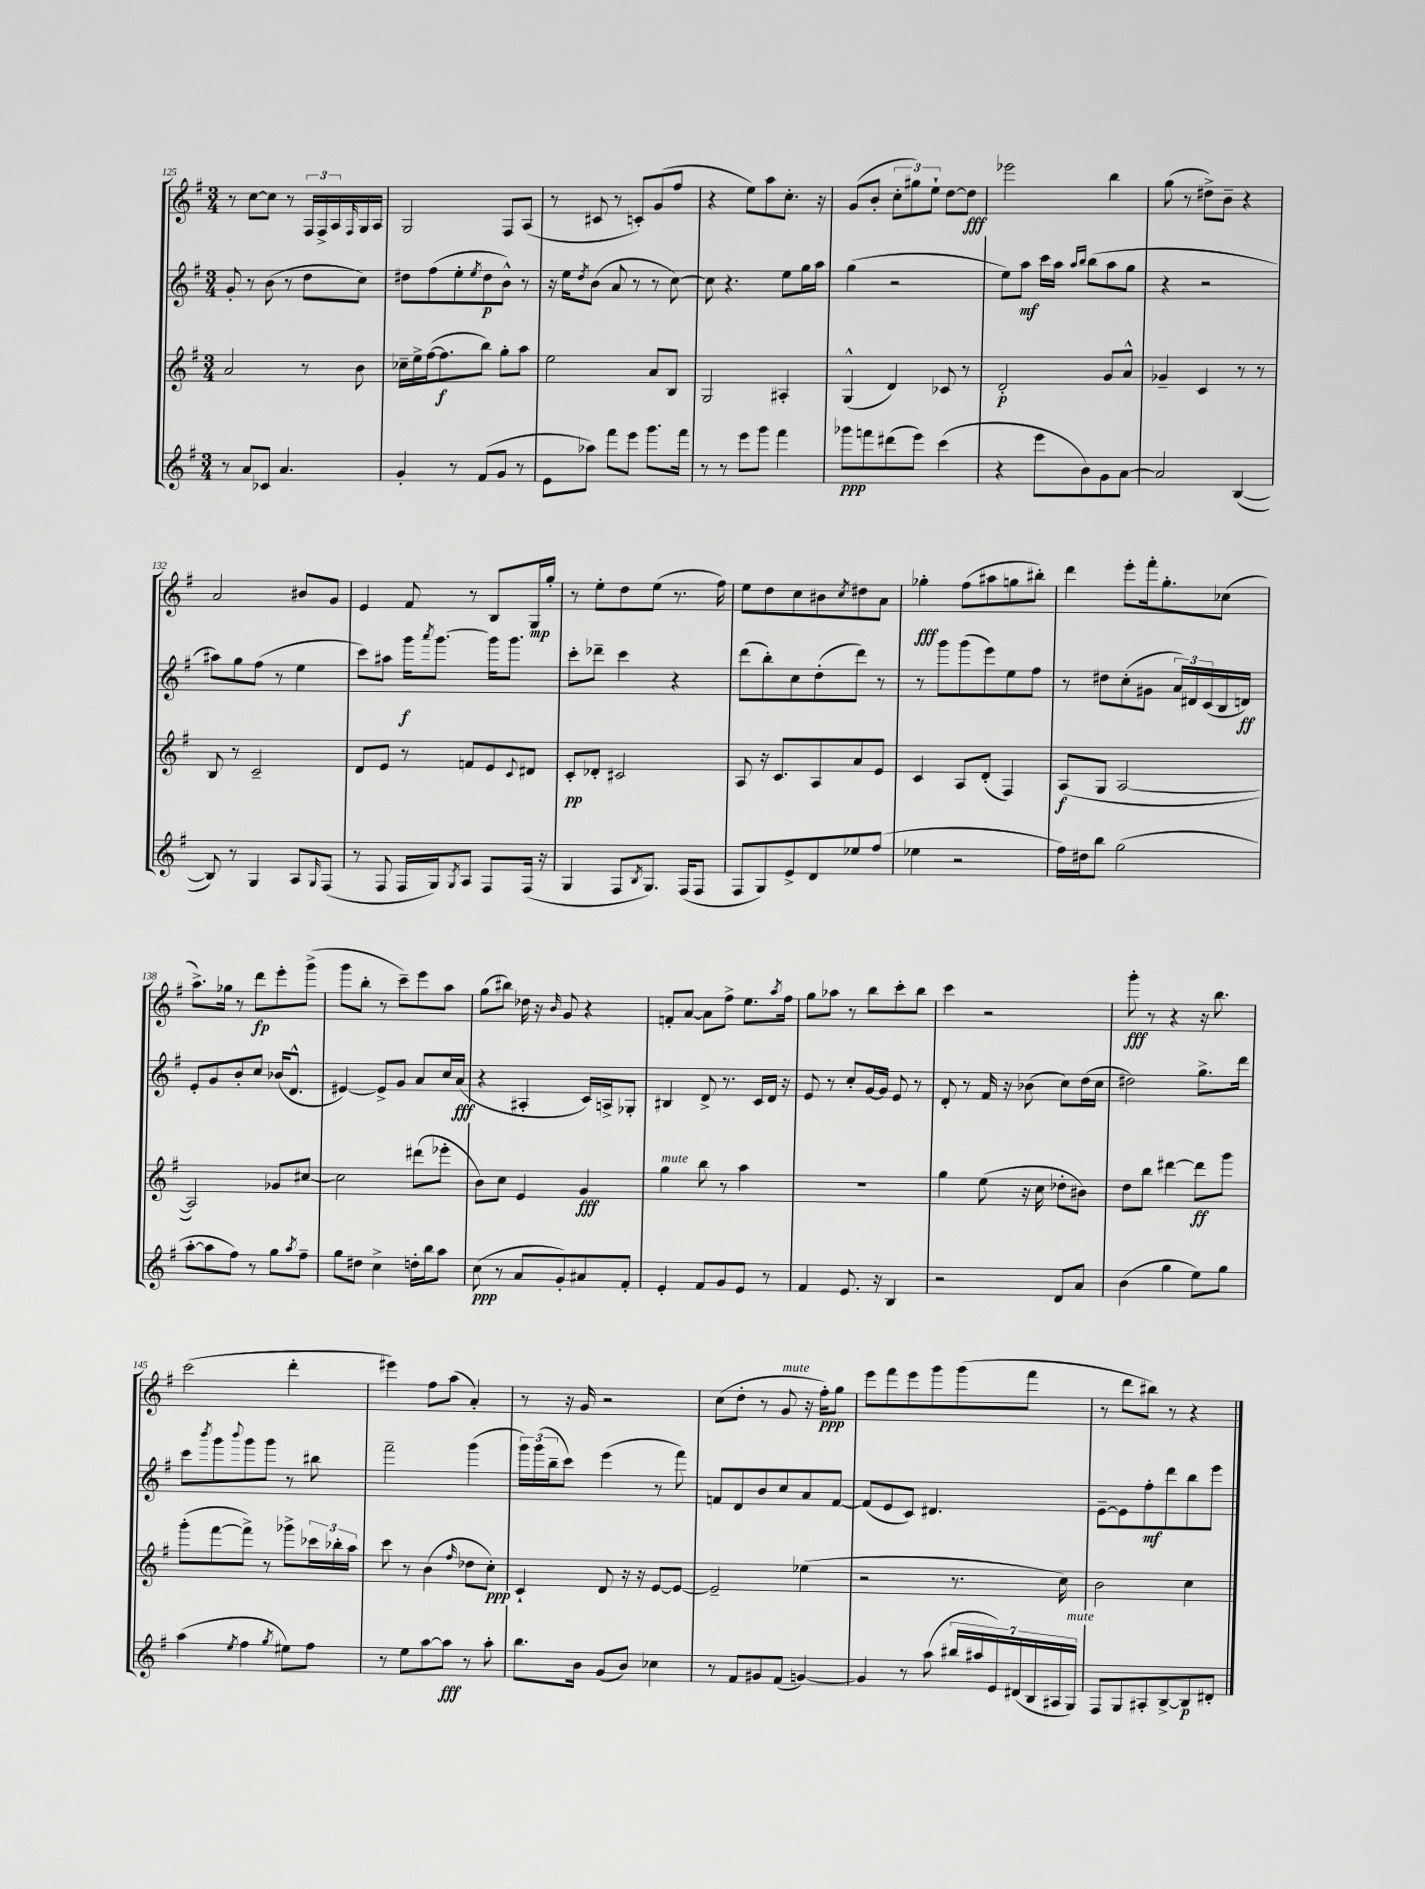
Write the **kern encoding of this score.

**kern	**dynam	**kern	**dynam	**kern	**dynam	**kern	**dynam
*part4	*part4	*part3	*part3	*part2	*part2	*part1	*part1
*staff4	*staff4	*staff3	*staff3	*staff2	*staff2	*staff1	*staff1
*clefG2	*	*clefG2	*	*clefG2	*	*clefG2	*
*k[f#]	*	*k[f#]	*	*k[f#]	*	*k[f#]	*
*M3/4	*	*M3/4	*	*M3/4	*	*M3/4	*
=125	=125	=125	=125	=125	=125	=125	=125
8r	.	2a/	.	8g'/	.	8r	.
8a/L	.	.	.	8r	.	[8cc\L	.
8c-X/J	.	.	.	(8b\	.	8cc\J]	.
4.a/	.	.	.	8r	.	8r	.
.	.	8r	.	8dd\L	.	24F#/LL	.
.	.	.	.	.	.	24F#^/	.
.	.	.	.	.	.	24A/	.
.	.	.	.	.	.	16qqF#/	.
.	.	8b\	.	8cc\J)	.	16G/	.
.	.	.	.	.	.	16A/JJ	.
=126	=126	=126	=126	=126	=126	=126	=126
4g'/	.	16cc-X~\LL	.	8dd#X\L	.	2G/	.
.	.	16ee^\	.	.	.	.	.
.	.	([16ff#\J	.	(8ff#\	.	.	.
.	.	8.ff#\]	f	.	.	.	.
8r	.	.	.	8ee'\	.	.	.
.	.	.	.	8qee/	.	.	.
(8f#/L	.	8bb\J)	.	8dd#\	p	.	.
8g/J	.	8gg'\L	.	8b^^\J)	.	8F#/L	.
8r	.	8aa\J	.	8r	.	(8A/J	.
=127	=127	=127	=127	=127	=127	=127	=127
8e\L	.	2ee\	.	16r	.	8r	.
.	.	.	.	16ee\KL	.	.	.
.	.	.	.	8qdd/	.	.	.
8aa-X\J)	.	.	.	(8b\J	.	8c#X/	.
8fff#\L	.	.	.	8a/	.	8r	.
8eee\J	.	.	.	8r	.	8cn'/L)	.
8.ggg\L	.	8a/L	.	8r	.	(8g/	.
.	.	8B/J	.	[8cc\)	.	8ff#/J	.
16fff#\Jk	.	.	.	.	.	.	.
=128	=128	=128	=128	=128	=128	=128	=128
8r	.	2G/	.	8cc\]	.	4r	.
8r	.	.	.	4.r	.	.	.
8eee\L	.	.	.	.	.	8ee\L)	.
8ggg\J	.	.	.	.	.	8aa\	.
4fff#\	.	4A#X'/	.	8ee\L	.	8.cc'\J	.
.	.	.	.	16gg\L	.	.	.
.	.	.	.	16aa\JJ	.	16r	.
=129	=129	=129	=129	=129	=129	=129	=129
8ggg-X\L	ppp	(4G^^/	.	(4gg\	.	(8g/L	.
8fffn\	.	.	.	.	.	8b'/J	.
(8ddd#X\	.	4d/)	.	2r	.	12cc'\L	.
.	.	.	.	.	.	12gg#X\)	.
8eee\J)	.	.	.	.	.	.	.
.	.	.	.	.	.	12ee`\J	.
(4ccc\	.	8c-X/	.	.	.	[8dd\L	.
.	.	8r	.	.	.	8dd\J]	fff
=130	=130	=130	=130	=130	=130	=130	=130
4r	.	2d'/	p	8ee\L)	.	2eee-X\	.
.	.	.	.	8aa\J	mf	.	.
8eee\L	.	.	.	16ccc\LL	.	.	.
.	.	.	.	16aa\JJ	.	.	.
.	.	.	.	16qqaa/LL	.	.	.
.	.	.	.	16qqbb/JJ	.	.	.
8b\)	.	.	.	(8bb\L	.	.	.
8g\	.	8g/L	.	8aa\	.	4bb\	.
[8a\J	.	8a^^/J	.	8gg\J	.	.	.
=131	=131	=131	=131	=131	=131	=131	=131
2a/]	.	4g-X~/	.	4r	.	(8gg\	.
.	.	.	.	.	.	8r	.
.	.	4c/	.	2r	.	8dd#X^\L)	.
.	.	.	.	.	.	8b~\J	.
([4B/	.	8r	.	.	.	4r	.
.	.	8r	.	.	.	.	.
!!LO:LB:g=z
=132	=132	=132	=132	=132	=132	=132	=132
8B/])	.	8B/	.	8aa#X\L)	.	2a/	.
8r	.	8r	.	8gg\	.	.	.
4G/	.	2c~/	.	(8ff#\J	.	.	.
.	.	.	.	8r	.	.	.
8A/L	.	.	.	4ee\	.	8b#X/L	.
16qqG/	.	.	.	.	.	.	.
(8F#/J	.	.	.	.	.	8g/J	.
=133	=133	=133	=133	=133	=133	=133	=133
8r	.	8d/L	.	8ccc\L)	.	4e/	.
8F#/	.	8e/J	.	8aa#X\J	.	.	.
16F#/LL	.	8r	.	16ggg\KL	f	8f#/	.
.	.	.	.	8qaaa/	.	.	.
16G/J)	.	.	.	[8.ggg\J	.	.	.
8qG/	.	.	.	.	.	.	.
8A/J	.	8fn/L	.	.	.	8r	.
8F#/L	.	8e/	.	16ggg\KL]	.	8B/L	.
.	.	.	.	8.ggg\J	.	.	.
.	.	8qqc/	.	.	.	.	.
(16F#/Jk	.	8d#X/J	.	.	.	16G/L	mp
16r	.	.	.	.	.	16gg'/JJ	.
=134	=134	=134	=134	=134	=134	=134	=134
4G/	.	8c'/L	pp	8ccc'\L	.	8r	.
.	.	8d-X'/J	.	8ddd-X~\J	.	8ee'\L	.
8F#/L	.	2c#X/	.	4ccc\	.	8dd\	.
8qB/	.	.	.	.	.	.	.
8.G/J)	.	.	.	.	.	(8ee\J	.
.	.	.	.	4r	.	8.r	.
(16F#/KL	.	.	.	.	.	.	.
8F#/J	.	.	.	.	.	.	.
.	.	.	.	.	.	16ff#\)	.
=135	=135	=135	=135	=135	=135	=135	=135
8F#/L	.	8A/	.	(8ddd\L	.	8ee\L	.
8G/)	.	16r	.	8bb'\)	.	8dd\	.
.	.	8.c/L	.	.	.	.	.
8e^/	.	.	.	8cc\	.	8cc\	.
8d/	.	8A/	.	(8dd'\	.	8b#X\	.
.	.	.	.	.	.	8qcc/	.
8ee-X/	.	8a/	.	8ddd\J)	.	8dd#X\	.
(8ff#/J	.	8e/J	.	8r	.	8a\J	.
=136	=136	=136	=136	=136	=136	=136	=136
4ee-X\	.	4c/	.	8r	.	4gg-X'\	fff
.	.	.	.	8ggg\L	.	.	.
2r	.	8A/L	.	(8ggg\	.	(8ff#\L	.
.	.	(8d'/J	.	8eee\)	.	8aa#X\	.
.	.	4F#/)	.	8ee\	.	8ggn\	.
.	.	.	.	8ff#\J	.	8bb#X'\J)	.
=137	=137	=137	=137	=137	=137	=137	=137
16ff#\LL)	.	(8A/L	f	8r	.	4ddd\	.
16dd#X\J	.	.	.	.	.	.	.
8bb\J	.	8G/J	.	8dd#X\L	.	.	.
(2gg\	.	[2A/	.	(8cc'\	.	8eee'\L	.
.	.	.	.	8g#X\J	.	16fff#'\k	.
.	.	.	.	.	.	8.gg'\	.
.	.	.	.	24a/LL)	.	.	.
.	.	.	.	24d#X/	.	.	.
.	.	.	.	(24c/	.	.	.
.	.	.	.	16B/	.	(8cc-X\J	.
.	.	.	.	16dn/JJ)	ff	.	.
!!LO:LB:g=z
=138	=138	=138	=138	=138	=138	=138	=138
[8aa'\L	.	2A/])	.	8e'/L	.	8.aa^\L)	.
8aa\]	.	.	.	8g/	.	.	.
.	.	.	.	.	.	16gg-X\Jk	.
8ff#\J)	.	.	.	8b'/	.	8r	.
8r	.	.	.	8cc/J	.	8ddd\L	fp
8gg\L	.	8g-X/L	.	(16b-X/KL	.	8eee'\	.
.	.	.	.	8.d^^/J	.	.	.
8qaa/	.	.	.	.	.	.	.
8ff#~\J	.	[8cc#X/J	.	.	.	(8ggg^\J	.
=139	=139	=139	=139	=139	=139	=139	=139
8gg\L	.	2cc#\]	.	[4e#X/)	.	8ggg\L	.
8dd#X\J	.	.	.	.	.	8bb'\J	.
4cc^\	.	.	.	8e#^/L]	.	8r	.
.	.	.	.	8g/J	.	8ccc~\L)	.
16ddn'\LL	.	(8ddd#X\L	.	8a/L	.	8eee\	.
16bb\J	.	.	.	.	.	.	.
8aa\J	.	8eee-X'\J	.	16cc/L	.	8aa\J	.
.	.	.	.	(16a/JJ	fff	.	.
=140	=140	=140	=140	=140	=140	=140	=140
(8cc\	ppp	8b\L)	.	4r	.	(8gg\L	.
8r	.	8cc\J	.	.	.	8bb#X\J)	.
8a/L	.	4e/	.	4A#X'/	.	16dd-X\	.
.	.	.	.	.	.	16r	.
.	.	.	.	.	.	16qqb/	.
8g'/)	.	.	.	.	.	8g/	.
8a#X/	.	4g/	fff	16c/LL)	.	4r	.
.	.	.	.	16An^/J	.	.	.
8f#'/J	.	.	.	8G-X'/J	.	.	.
=141	=141	=141	=141	=141	=141	=141	=141
!	!	!LO:TX:a:i:t=mute	!	!	!	!	!
4e'/	.	4gg\	.	4B#X/	.	8fn'/L	.
.	.	.	.	.	.	[8a/J	.
8f#/L	.	8bb\	.	8d^/	.	8a\L]	.
8g/	.	8r	.	8.r	.	8ff#^\J	.
8e/J	.	4aa\	.	.	.	8.ee\L	.
.	.	.	.	16c/LL	.	.	.
8r	.	.	.	16d/JJ	.	.	.
.	.	.	.	.	.	8qaa/	.
.	.	.	.	16r	.	16ff#\Jk	.
=142	=142	=142	=142	=142	=142	=142	=142
4f#/	.	2.r	.	8e/	.	8gg\L	.
.	.	.	.	8r	.	8aa-X\J	.
8.e/	.	.	.	8cc'/L	.	8r	.
.	.	.	.	[16g/L	.	8bb\L	.
16r	.	.	.	16g/JJ]	.	.	.
4B/	.	.	.	8e/	.	8ccc'\	.
.	.	.	.	8r	.	8bb\J	.
=143	=143	=143	=143	=143	=143	=143	=143
2r	.	4gg\	.	8d'/	.	4ccc\	.
.	.	.	.	8r	.	.	.
.	.	(8ee\	.	16f#/	.	2r	.
.	.	.	.	16r	.	.	.
.	.	16r	.	(8b-X\	.	.	.
.	.	16cc\	.	.	.	.	.
8d/L	.	8dd-X'\L	.	8cc\L)	.	.	.
8a/J	.	8b#X\J)	.	(16dd\L	.	.	.
.	.	.	.	16cc\JJ	.	.	.
=144	=144	=144	=144	=144	=144	=144	=144
(4b\	.	8dd\L	.	2dd#X\)	.	8ggg'\	fff
.	.	8bb\J	.	.	.	8r	.
4gg\	.	[4ddd#X\	.	.	.	4r	.
8ee\L)	.	8ddd#\L]	ff	8.gg^\L	.	16r	.
.	.	.	.	.	.	8.bb\	.
8gg\J	.	8ggg\J	.	.	.	.	.
.	.	.	.	16ddd\Jk	.	.	.
!!LO:LB:g=z
=145	=145	=145	=145	=145	=145	=145	=145
(4aa\	.	(8ggg'\L	.	8ccc\L	.	(2ccc\	.
.	.	.	.	8qbbb/	.	.	.
.	.	[8fff#\	.	8ggg\	.	.	.
8qee/	.	.	.	8qqbbb/	.	.	.
4ff#\	.	8fff#^\J])	.	8ggg\	.	.	.
.	.	8r	.	8ggg\J	.	.	.
8qgg/	.	.	.	.	.	.	.
8ee#X\L)	.	8ggg-X^\L	.	8r	.	4ddd'\	.
8ff#\J	.	24ccc-X\L	.	8bb#X\	.	.	.
.	.	24bb-X'\	.	.	.	.	.
.	.	24aa\JJ	.	.	.	.	.
=146	=146	=146	=146	=146	=146	=146	=146
8r	.	8ccc\	.	2fff#~\	.	4eee#X\)	.
8ee\L	.	8r	.	.	.	.	.
[8aa\	.	(4b\	.	.	.	8ff#\L	.
8aa\J]	fff	.	.	.	.	(8aa\J	.
.	.	16qqff#/	.	.	.	.	.
8r	.	8dd-X\L	.	(4ggg\	.	4a'/)	.
8aa'\	.	8cc'\J)	ppp	.	.	.	.
=147	=147	=147	=147	=147	=147	=147	=147
8.bb\L	.	4c`/	.	24ggg\LL)	.	8r	.
.	.	.	.	(24ggg\	.	.	.
.	.	.	.	24bb~\J	.	.	.
.	.	.	.	8ccc\J)	.	16r	.
16b\Jk	.	.	.	.	.	16g/	.
(8g/L	.	8d/	.	(4eee\	.	2r	.
8b/J)	.	16r	.	.	.	.	.
.	.	16r	.	.	.	.	.
4cc-X\	.	[8e/L	.	8r	.	.	.
.	.	8e/J_	.	8fff#\)	.	.	.
=148	=148	=148	=148	=148	=148	=148	=148
8r	.	2e~/]	.	8fn/L	.	(8cc\L	.
8f#/L	.	.	.	8d/	.	8dd'\J	.
8g#X/	.	.	.	8b/	.	8r	.
!	!	!	!	!	!	!LO:TX:a:i:t=mute	!
(8f#/J	.	.	.	8cc/	.	8g/	.
[4gn/)	.	(4ee-X\	.	8a/	.	16r	.
.	.	.	.	.	.	16ff#'\KL)	ppp
.	.	.	.	[8f/J	.	8gg\J	.
=149	=149	=149	=149	=149	=149	=149	=149
4g/]	.	2r	.	(8f/L]	.	8eee\L	.
.	.	.	.	8e/	.	8fff#\	.
8r	.	.	.	8c/J)	.	8eee\	.
(8aa\	.	.	.	4.d#X/	.	8ggg\	.
28bb#X/LL	.	8.r	.	.	.	(8ggg\	.
28aa#X/	.	.	.	.	.	.	.
28e/)	.	.	.	.	.	.	.
(28d#X/	.	.	.	.	.	.	.
.	.	.	.	.	.	8fff#\J	.
28B/	.	.	.	.	.	.	.
28A#X/	.	.	.	.	.	.	.
.	.	16cc\)	.	.	.	.	.
!LO:TX:a:i:t=mute	!	!	!	!	!	!	!
28G/JJ)	.	.	.	.	.	.	.
=150	=150	=150	=150	=150	=150	=150	=150
8F#/L	.	2b\	.	[8e~\L	.	8r	.
8G/	.	.	.	8e\]	.	8ddd\L	.
8A#X'/	.	.	.	8ff#'\	mf	8bb#X\J)	.
[8B^/	.	.	.	8ddd\	.	8r	.
8B/]	p	4cc\	.	8bb\	.	4r	.
8d#X'/J	.	.	.	8eee\J	.	.	.
==	==	==	==	==	==	==	==
*-	*-	*-	*-	*-	*-	*-	*-
